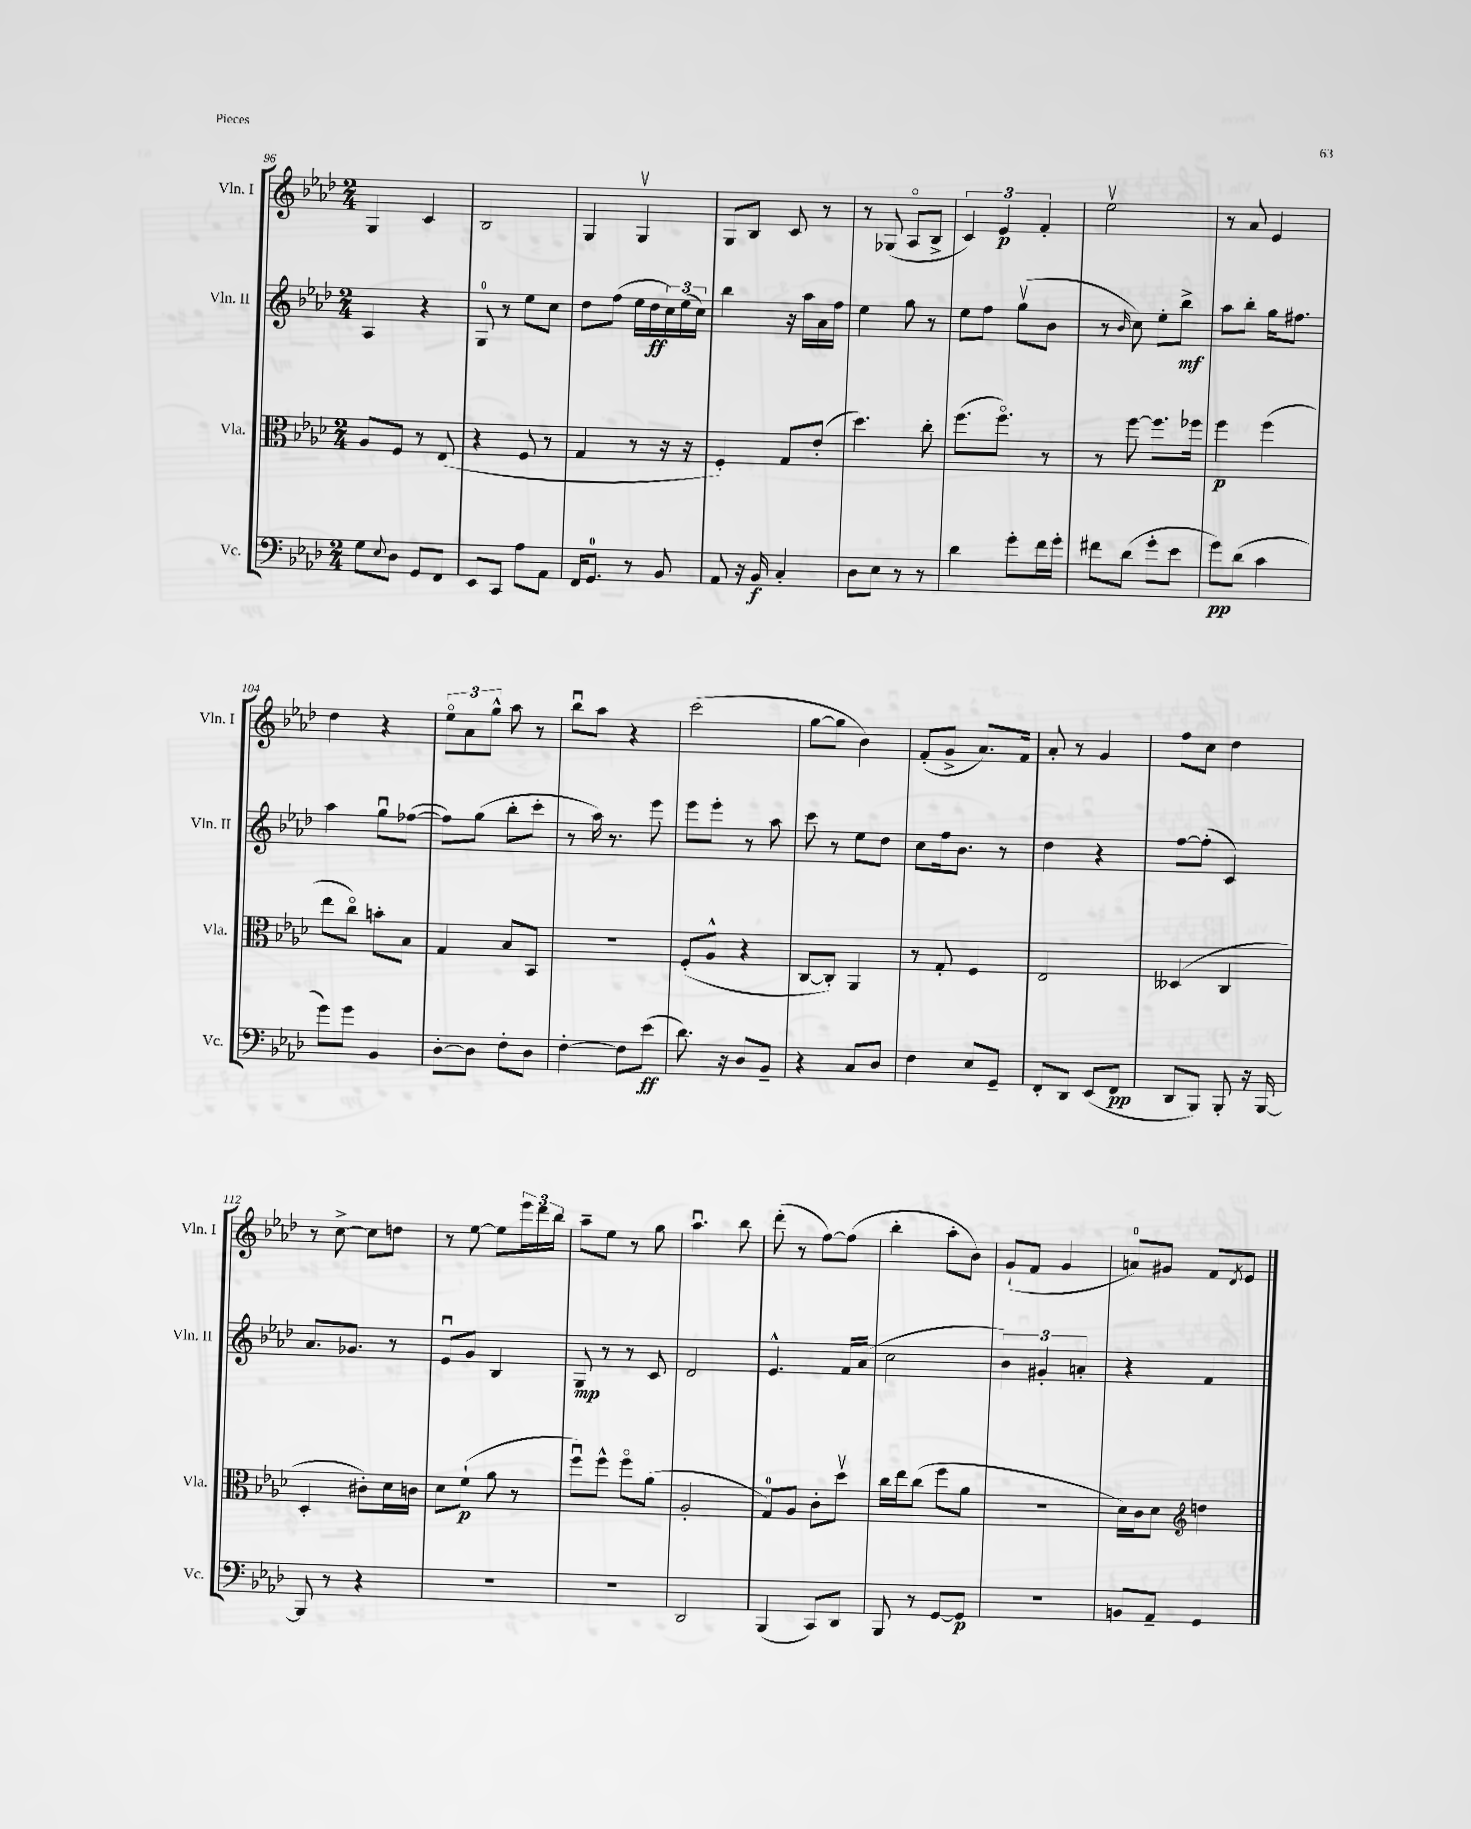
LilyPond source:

<<
\new StaffGroup <<
\new Staff = "s0" \with { instrumentName = "Vln. I" shortInstrumentName = "Vln. I" } {
    \clef treble \key aes \major \numericTimeSignature \time 2/4
    g4 c'4 |
    bes2 |
    g4 g4\upbow |
    g8 bes8 c'8 r8 |
    r8 ges8( aes8\flageolet bes8-> |
    \tuplet 3/2 { c'4) ees'4\p f'4-. } |
    ees''2\upbow |
    r8 aes'8 ees'4 |
    des''4 r4 |
    \tuplet 3/2 { ees''8\flageolet aes'8 g''8-^ } aes''8 r8 |
    bes''8\downbow aes''8 r4 |
    c'''2( |
    g''8~ g''8 bes'4) |
    f'8-.( g'8-> aes'8.) f'16 |
    aes'8-. r8 g'4 |
    f''8 c''8 des''4 |
    r8 c''8~-> c''8 d''8 |
    r8 ees''8~ ees''8 \tuplet 3/2 { ees'''16 des'''16 bes''16 } |
    aes''8-- ees''8 r8 g''8 |
    aes''4.\downbow bes''8 |
    des'''8-.( r8 f''8~) f''8( |
    bes''4-. aes''8-. bes'8) |
    g'8-!( f'8 g'4 |
    a'8-0) gis'8 f'8 \acciaccatura { des'8 } ees'8 \bar "|." |
}
\new Staff = "s1" \with { instrumentName = "Vln. II" shortInstrumentName = "Vln. II" } {
    \clef treble \key aes \major \numericTimeSignature \time 2/4
    aes4 r4 |
    g8-0 r8 ees''8 c''8 |
    des''8 f''8( ees''16 des''16\ff \tuplet 3/2 { c''16) ees''16( c''16) } |
    bes''4 r16 aes''16 aes'16 f''16 |
    ees''4 g''8 r8 |
    ees''8 f''8 g''8\upbow( bes'8 |
    r8 \grace { bes'16 } c''8) ees''8-. bes''8->\mf |
    aes''8 bes''8-. g''16 fis''8. |
    aes''4 g''8\downbow fes''8~( |
    fes''8) g''8( bes''8-. c'''8-. |
    r8 aes''16) r8. ees'''8 |
    ees'''8 ees'''8-. r8 aes''8 |
    c'''8 r8 ees''8 des''8 |
    c''8 f''16 bes'8. r8 |
    des''4 r4 |
    f''8~ f''8-.( c'4) |
    aes'8. ges'8. r8 |
    ees'8\downbow g'8 bes4 |
    g8\mp r8 r8 c'8 |
    des'2 |
    ees'4.-^ f'16 aes'16( |
    c''2 |
    \tuplet 3/2 { bes'4) gis'4-. a'4-. } |
    r4 f'4 \bar "|." |
}
\new Staff = "s2" \with { instrumentName = "Vla." shortInstrumentName = "Vla." } {
    \clef alto \key aes \major \numericTimeSignature \time 2/4
    aes8 f8 r8 ees8( |
    r4 f8 r8 |
    g4 r8 r16 r16 |
    f4-.) g8 ees'8-.( |
    des''4.) c''8-. |
    f''8.( f''8.\flageolet) r8 |
    r8 f''8~ f''8. fes''16 |
    f''4\p f''4( |
    ees''8 c''8\flageolet) b'8-. bes8 |
    g4 bes8 bes,8 |
    r2 |
    f8-.( aes8-^ r4 |
    c8~ c8-.) aes,4 |
    r8 g8-. f4 |
    ees2 |
    deses4( c4 |
    des4-. cis'8-.) des'16 c'16 |
    des'8 f'8-!\p( aes'8 r8 |
    f''8\downbow) f''8-^ f''8\flageolet aes'8( |
    aes2-. |
    g8-0) aes8 c'8-. des''8\upbow |
    c''16 ees''16 c''8( f''8 aes'8 |
    r2 |
    des'16) c'16 des'8 \clef treble d''4 \bar "|." |
}
\new Staff = "s3" \with { instrumentName = "Vc." shortInstrumentName = "Vc." } {
    \clef bass \key aes \major \numericTimeSignature \time 2/4
    g8 \appoggiatura { ees8 } des8 g,8 f,8 |
    ees,8 c,8 aes8 aes,8 |
    f,16 g,8.-0 r8 bes,8 |
    aes,8 r16 bes,16\f c4-. |
    des8 ees8 r8 r8 |
    des'4 g'8-. f'16 g'16-. |
    fis'8 des'8( g'8-. ees'8 |
    g'8\pp) des'8( c'4 |
    g'8) g'8 bes,4 |
    des8~-. des8 f8-. des8 |
    f4~-. f8 ees'8\ff( |
    des'8.) r16 des8 bes,8-- |
    r4 c8 des8 |
    f4 ees8 g,8-- |
    f,8-. des,8 ees,8( f,8\pp |
    des,8 bes,,8) bes,,8-. r16 bes,,16~ |
    bes,,8 r8 r4 |
    R2 |
    r2 |
    des,2 |
    bes,,4( c,8) des,8 |
    bes,,8 r8 g,8~ g,8\p |
    r2 |
    b,8 aes,8-- g,4 \bar "|." |
}
>>
>>
\layout { \context { \Score currentBarNumber = #96 } }
